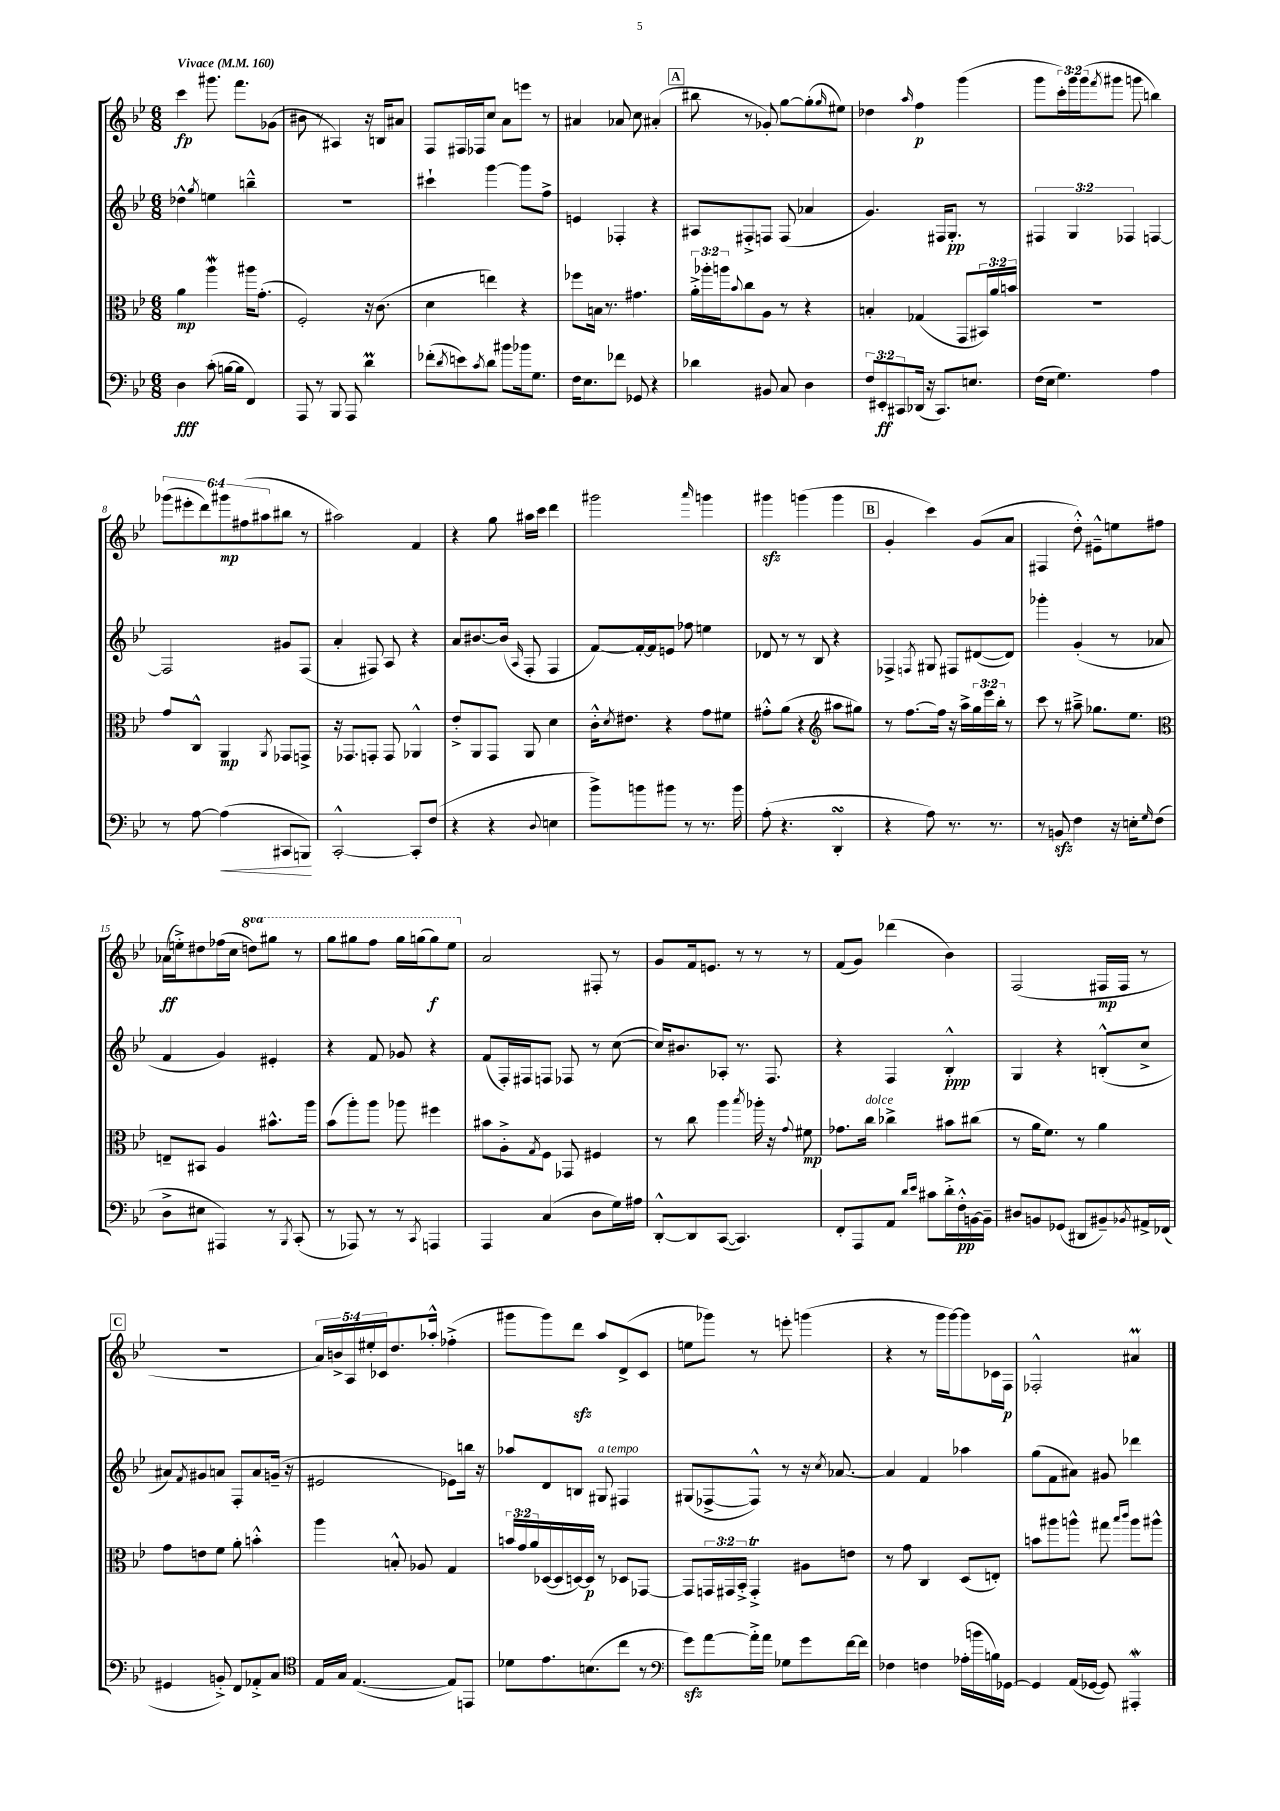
<<
\new StaffGroup <<
\new Staff = "s0" {
    \clef treble \key bes \major \numericTimeSignature \time 6/8 \override Staff.TupletNumber.text = #tuplet-number::calc-fraction-text \set Staff.ottavationMarkups = #ottavation-simple-ordinals \tempo "Vivace" 4 = 160
    c'''4\fp gis'''8. f'''8. ges'8( |
    bis'8 r8 ais4) r16 b16 ais'8 |
    f8 fis16 fes16 c''8 a'8 e'''8 r8 |
    ais'4 aes'8 c''8 ais'4-.( |
    \mark \markup { \box "A" } bis''8 r8 ges'8-.) g''8~ g''8-.( \grace { g''16 } eis''8) |
    des''4 \grace { a''16 } f''4\p g'''4( |
    g'''8 \tuplet 3/2 { c'''16-.) g'''16 g'''16( } \acciaccatura { f'''8 } gis'''8 g'''8 b''4) |
    \tuplet 6/4 { ges'''8( eis'''8-. d'''8) gis'''8\mp fis''8( ais''8 } bis''8 r8 |
    ais''2) f'4 |
    r4 g''8 ais''16 c'''16 d'''4 |
    gis'''2 \grace { a'''16 } g'''4 |
    gis'''4\sfz g'''4( g'''4 |
    \mark \markup { \box "B" } g'4-. c'''4) g'8( a'8 |
    fis4 d''8-.-^) eis'8---^ e''8 fis''8 |
    aes'16\ff( e''16-.->) dis''8 fes''16( c''16 \ottava #1 d'''!8) gis'''8 r8 |
    g'''8 gis'''8 f'''8 gis'''16 g'''16( g'''8\f) ees'''8 \ottava #0 |
    a'2 fis8-. r8 |
    g'8 f'16 e'8. r8 r8 r8 |
    f'8( g'8) des'''4( bes'4) |
    f2( fis16\mp fis16 r8 |
    \mark \markup { \box "C" } R2. |
    \tuplet 5/4 { a'16) b'16-> a16 eis''16-. ces'16 } d''8. aes''16-.-^ fes''4-.->( |
    gis'''8 gis'''8) d'''8\sfz a''8 d'8->( c'8 |
    e''8 ges'''8) r8 e'''8-. g'''4( |
    r4 r8 g'''16 g'''16~) g'''8 ces'16 f16\p |
    fes2-.-^ ais'4\prall \bar "|." |
}
\new Staff = "s1" {
    \clef treble \key bes \major \numericTimeSignature \time 6/8 \override Staff.TupletNumber.text = #tuplet-number::calc-fraction-text
    des''4-^ \acciaccatura { g''8 } e''4 b''4---^ |
    R2. |
    cis'''4-! g'''4~ g'''8 f''8-> |
    e'4 fes4-. r4 |
    \mark \markup { \box "A" } ais8 fis8-.-> f8 f8( aes'4 |
    g'4.) fis16 g8.-.\pp r8 |
    \tuplet 3/2 { fis4 g4 fes4 } f4~ |
    f2 gis'8 f8( |
    a'4-. fis8) a8 r4 |
    a'8 bis'8.~ bis'16( \grace { a16 } f8-. f4 |
    f'8~) f'16~-. f'16 e'8 fes''8 e''4 |
    des'8 r8 r8 bes8 r4 |
    \mark \markup { \box "B" } fes4-> \acciaccatura { f8 } gis8 fis8 dis'8~( dis'8) |
    ges'''4-. g'4-.( r8 aes'8 |
    f'4 g'4) eis'4-. |
    r4 f'8 ges'8 r4 |
    f'8( f16-.) fis16 f8 fes8 r8 c''8~( |
    c''16) bis'8. aes8-. r8. f8. |
    r4 f4 bes4-.-^\ppp |
    g4 r4 b8-.-^( c''8-> |
    \mark \markup { \box "C" } ais'8) \acciaccatura { f'8 } gis'8 a'8 f8-. a'8 g'16--( r16 |
    eis'2 ees'8) b''16 r16 |
    aes''8 d'8 b8 gis8^\markup { \italic "a tempo" } fis4 |
    gis8( fes8~-> fes8-^) r8 r16 \acciaccatura { c''8 } aes'8.~ |
    aes'4 f'4 aes''4 |
    g''8( f'8 ais'8) gis'8 des'''4 \bar "|." |
}
\new Staff = "s2" {
    \clef alto \key bes \major \numericTimeSignature \time 6/8 \override Staff.TupletNumber.text = #tuplet-number::calc-fraction-text
    a'4\mp a''4\mordent ais''16 g'8.-.( |
    f2-.) r16 c'8.( |
    d'4 e''4) r4 |
    fes''8 b16 r8. gis'4. |
    \mark \markup { \box "A" } \tuplet 3/2 { a'16-.-> aes''16-. a''16 } \appoggiatura { bes'8 } c''8 a8 r8 r4 |
    b4-. ges4( g,8 \tuplet 3/2 { bis,16) a'16 b'16 } |
    R2. |
    g'8 c8-^ a,4\mp \acciaccatura { a,8 } ges,8 g,8-> |
    r16 ges,8. g,8-. g,8 aes,4-^ |
    ees'8-.-> a,8 g,8 a,8 d'4 |
    c'16-.-^ \acciaccatura { d'8 } eis'8. r4 g'8 fis'8 |
    gis'8-.-^ a'8( r4 \clef treble ais''8 gis''8) |
    \mark \markup { \box "B" } r8 f''8.~ f''16 r16 a''16-> \tuplet 3/2 { g''16 ees'''16 bes''16-. } r8 |
    c'''8 r8 ais''8---> ges''8. ees''8. |
    \clef alto e8-- bis,8 a4 bis'8.-^ a''16 |
    bes'8( a''8-.) a''8 aes''8 fis''4 |
    bis'8 a8-.-> \acciaccatura { g8 } f8 ges,8 fis4 |
    r8 c''8 a''4 \acciaccatura { bes''8 } aes''16-. r16 \appoggiatura { g'8 } fis'8\mp |
    ges'8. c''16^\markup { \italic "dolce" } ces''4-> bis'8 cis''8( |
    r8 a'16 f'8.) r8 a'4 |
    \mark \markup { \box "C" } g'8 e'8 f'8 a'8-. b'4-.-^ |
    a''4 b8-.-^ aes8 g4 |
    \tuplet 3/2 { b'16 g'16 a'16 } des16~( des16 d16~) d16\p r8 des8 ges,8~ |
    ges,8 \tuplet 3/2 { g,16 gis,16 bes,16-.-> } gis,4-.->\trill ais8 e'8 |
    r8 g'8 c4 d8( e8-.) |
    b'8 ais''8 a''8-^ gis''8 \grace { bes''16 c'''16 } a''8 ais''8-^ \bar "|." |
}
\new Staff = "s3" {
    \clef bass \key bes \major \numericTimeSignature \time 6/8 \override Staff.TupletNumber.text = #tuplet-number::calc-fraction-text
    d4\fff c'8-.( b16~ b16 f,4) |
    a,,8 r8 bes,,8 a,,8 d'4\prall |
    fes'8-.( \acciaccatura { d'8 } e'8) \acciaccatura { c'8 } d'8 bis'8 bes'16 g8. |
    f16 ees8. fes'8 ges,8 r4 |
    \mark \markup { \box "A" } des'4 bis,8 c8 d4 |
    \tuplet 3/2 { f8 eis,8-.\ff cis,8 } des,16( r16 cis,8.) e8. |
    f16( ees16 g4.) a4 |
    r8 a8~ a4\<( cis,8 b,,8\!) |
    c,2~-.-^ c,8-. f8( |
    r4 r4 \appoggiatura { d8 } e4 |
    bes'8->) b'8 bis'8 r8 r8. bis'16 |
    a8-.( r4. d,4-.\turn |
    \mark \markup { \box "B" } r4 a8) r8. r8. |
    r8 b,8\sfz f4 r16 e16-. \grace { g16 } f8( |
    d8-> eis8 ais,,4) r8 \acciaccatura { bes,,8 } c,8-.( |
    r8 aes,,8) r8 r8 \acciaccatura { c,8 } a,,4 |
    a,,4 c4( d8 g16) ais16 |
    d,8~-.-^ d,8 c,8~( c,4.) |
    f,8-. a,,8 a,8 \grace { d'16 ees'16 } cis'8 d'16-.-> f16-.-^\pp b,16~ b,16-- |
    dis8 b,8 ges,8( dis,8 bis,8--) \acciaccatura { bes,8 } ais,16-> fes,16( |
    \mark \markup { \box "C" } gis,4 b,8-.->) f,8 aes,8-.-> c8 |
    \clef tenor ees16 g16 ees4.~( ees8) e,8 |
    des'8 ees'8. b8.( c''8 r8 |
    \clef bass g'8\sfz) a'8~ a'16-.-> a'16 ges8 g'8 f'16~ f'16 |
    fes4 f4 aes16-.( b'16 b16) ges,16~ |
    ges,4 a,16( ges,16~ ges,8) ais,,4-.\mordent \bar "|." |
}
>>
>>
